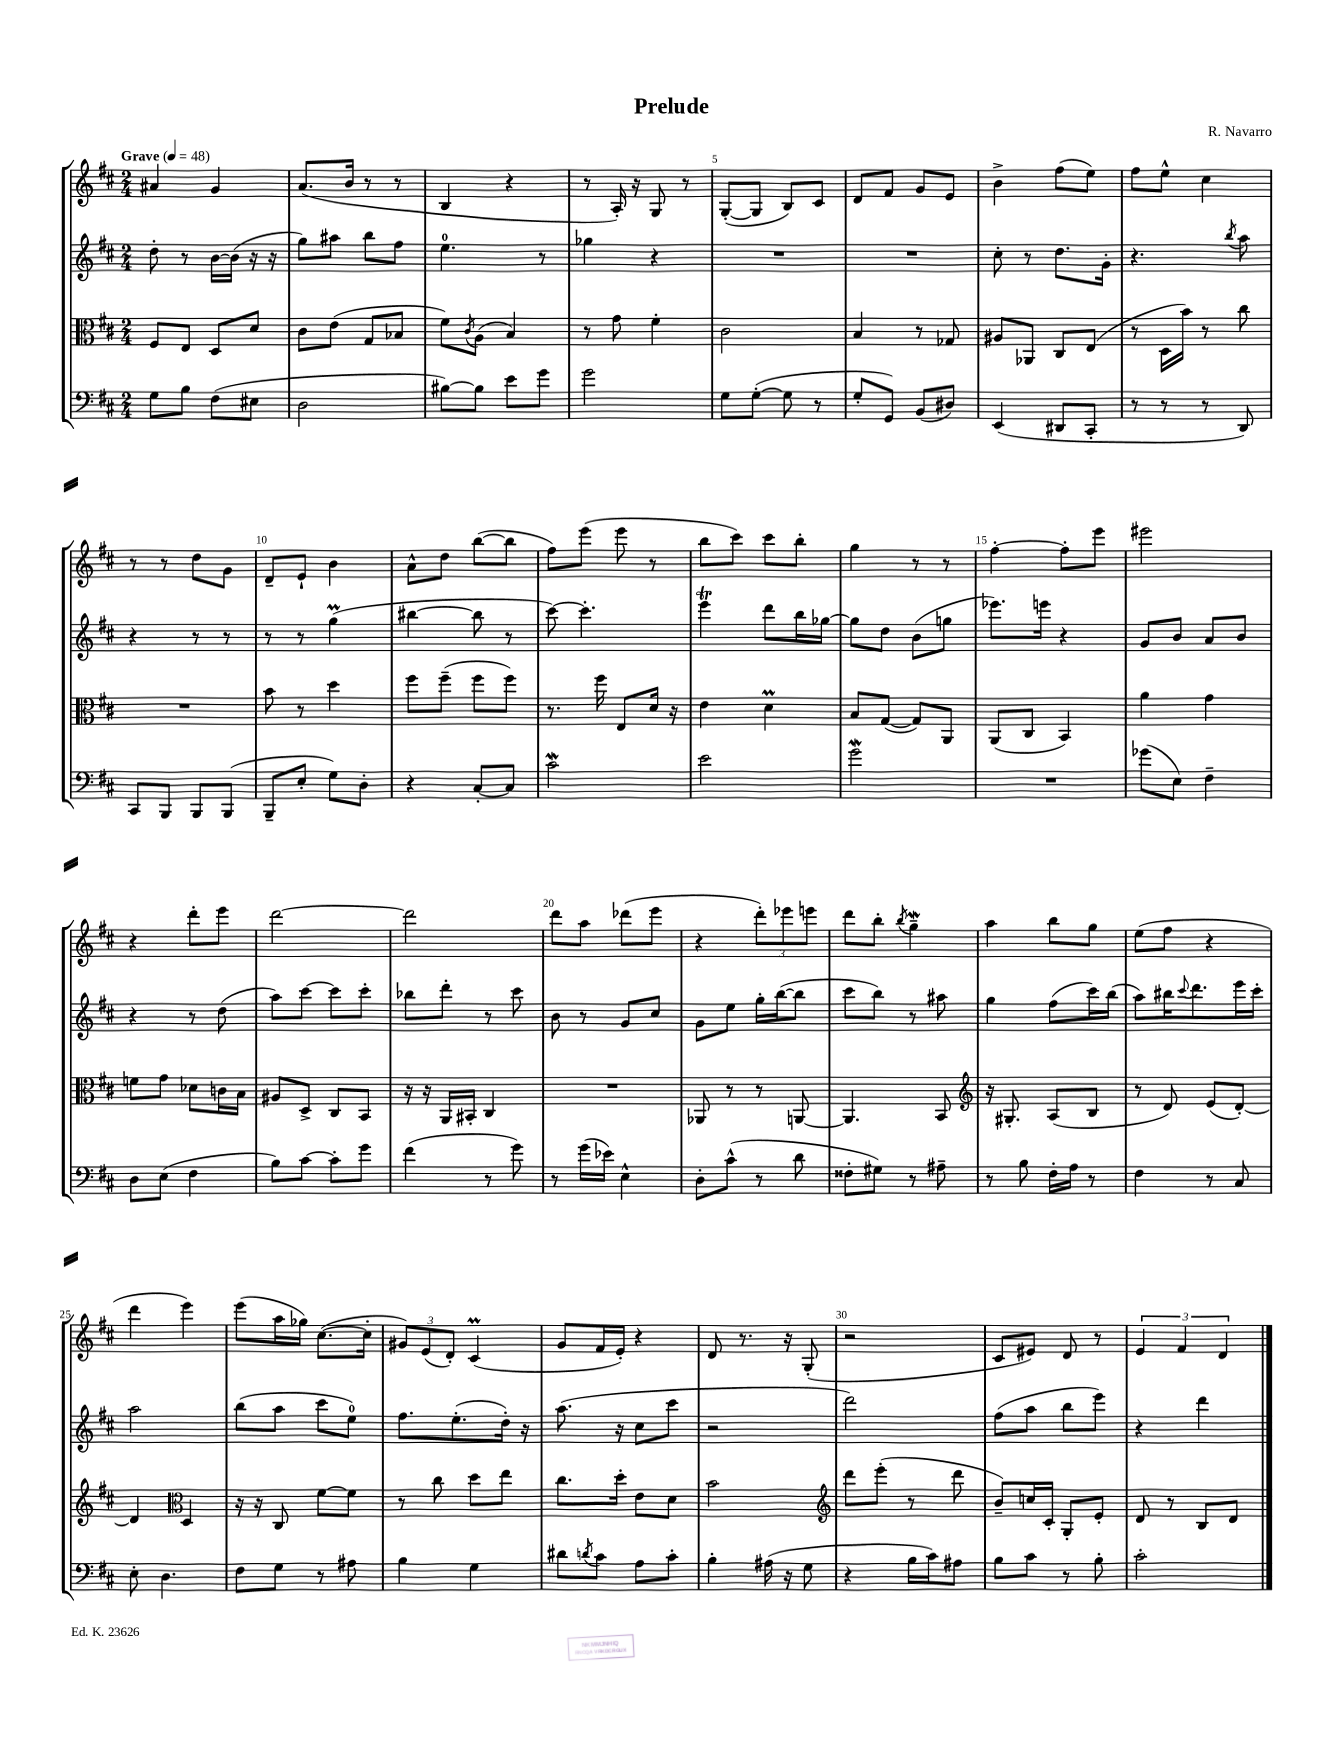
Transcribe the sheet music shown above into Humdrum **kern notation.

**kern	**kern	**kern	**kern
*staff4	*staff3	*staff2	*staff1
*clefF4	*clefC3	*clefG2	*clefG2
*k[f#c#]	*k[f#c#]	*k[f#c#]	*k[f#c#]
*M2/4	*M2/4	*M2/4	*M2/4
*MM48	*MM48	*MM48	*MM48
8G	8F#	8dd'	4a#
8B	8E	8r	.
(8F#	8D	[16b	4g
.	.	(16b]	.
8E#	8d	16r	.
.	.	16r	.
=	=	=	=
2D	8c#	8gg)	(8.a
.	(8e	8aa#	.
.	.	.	16b
.	8G	8bb	8r
.	8B-	8ff#	8r
=	=	=	=
[8B#)	8f#)	4.ee	4B
.	8qc#	.	.
8B#]	(8A	.	.
8e	4B)	.	4r
8g	.	8r	.
=	=	=	=
2g	8r	4gg-	8r
.	8g	.	16A')
.	.	.	16r
.	4f#'	4r	8G
.	.	.	8r
=	=	=	=
8G	2c#	2r	([8G'
([8G'	.	.	8G]
8G]	.	.	8B)
8r	.	.	8c#
=	=	=	=
8G'	4B	2r	8d
8GG)	.	.	8f#
(8BB	8r	.	8g
8D#)	8G-	.	8e
=	=	=	=
(4EE	8A#	8cc#'	4b^
.	8AA-	8r	.
8DD#	8C#	8.dd	(8ff#
8CC#'	(8E	.	8ee)
.	.	16g'	.
=	=	=	=
8r	8r	4.r	8ff#
8r	16D	.	8ee^^
.	16b)	.	.
8r	8r	.	4cc#
.	.	8qbb	.
8DD)	8cc#	8aa	.
=	=	=	=
8CC#	2r	4r	8r
8BBB	.	.	8r
8BBB	.	8r	8dd
(8BBB	.	8r	8g
=	=	=	=
8BBB~	8b	8r	8d~
8E'	8r	8r	8e`
8G)	4dd	(4gg	4b
8D'	.	.	.
=	=	=	=
4r	8ff#	[4bb#	8a^^
.	(8ff#~	.	8dd
[8C#'	8ff#	8bb#]	([8bb
8C#]	8ff#)	8r	8bb]
=	=	=	=
2c#	8.r	[8ccc#)	8ff#)
.	.	4.ccc#']	(8eee
.	16ff#	.	.
.	8E	.	8eee
.	16d	.	8r
.	16r	.	.
=	=	=	=
2e	4e	4eee	8bb
.	.	.	8ccc#)
.	4d	8ddd	8ccc#
.	.	16bb	8bb'
.	.	[16gg-	.
=	=	=	=
2g	8B	8gg-]	4gg
.	([8G	8dd	.
.	8G])	(8b	8r
.	8AA	8gg	8r
=	=	=	=
2r	(8AA	8.eee-)	[4ff#'
.	8C#	.	.
.	.	16eee	.
.	4BB)	4r	8ff#']
.	.	.	8eee
=	=	=	=
(8g-	4a	8g	2eee#
8E)	.	8b	.
4F#~	4g	8a	.
.	.	8b	.
=	=	=	=
8D	8f	4r	4r
(8E	8g	.	.
4F#	8d-	8r	8ddd'
.	16c	(8dd	8eee
.	16B	.	.
=	=	=	=
8B)	8A#	8aa)	[2ddd
[8c#	8D^	[8ccc#	.
8c#']	8C#	8ccc#]	.
8g	8BB	8ccc#'	.
=	=	=	=
(4f#	16r	8bb-	2ddd]
.	16r	.	.
.	16AA	8ddd'	.
.	16BB#'	.	.
8r	4C#	8r	.
8g)	.	8ccc#	.
=	=	=	=
8r	2r	8b	8ddd
(16g	.	8r	8aa
16e-)	.	.	.
4E^^	.	8g	(8ddd-
.	.	8cc#	8eee
=	=	=	=
8D'	8AA-	8g	4r
(8c#^^	8r	8ee	.
8r	8r	16gg'	12ddd')
.	.	([16bb	.
.	.	.	12eee-
8d	[8AA	8bb]	.
.	.	.	12eee
=	=	=	=
8F##'	4.AA]	8ccc#	8ddd
8G#)	.	8bb)	8bb'
.	.	.	8qbb
8r	.	8r	4gg~
8A#~	8BB	8aa#	.
=	=	=	=
*	*clefG2	*	*
8r	16r	4gg	4aa
.	8.G#'	.	.
8B	.	.	.
16F#'	(8A	(8ff#	8bb
16A	.	.	.
8r	8B	16ccc#)	8gg
.	.	(16bb	.
=	=	=	=
4F#	8r	8aa)	(8ee
.	8d)	16bb#	8ff#
.	.	8qqccc#	.
.	.	8.ddd	.
8r	(8e	.	4r
8C#	[8d')	16eee	.
.	.	16ccc#'	.
=	=	=	=
8E'	4d]	2aa	4ddd
4.D	.	.	.
*	*clefC3	*	*
.	4D	.	4eee)
=	=	=	=
8F#	16r	(8bb	(8eee
.	16r	.	.
8G	8C#	8aa	16aa
.	.	.	16gg-)
8r	[8f#	8ccc#	([8.cc#
8A#	8f#]	8ee)	.
.	.	.	16cc#']
=	=	=	=
4B	8r	8.ff#	12g#)
.	.	.	(12e
.	8cc#	.	.
.	.	.	12d')
.	.	(8.ee'	.
4G	8dd	.	(4c#
.	8ee	16dd')	.
.	.	16r	.
=	=	=	=
8d#	8.cc#	(8.aa	8g
8qd	.	.	.
8c#	.	.	16f#
.	16dd'	16r	16e')
8A	8e	8cc#	4r
8c#'	8d	8ccc#	.
=	=	=	=
4B'	2b	2r	8d
.	.	.	8.r
(16A#	.	.	.
16r	.	.	16r
8G	.	.	(8G'
=	=	=	=
*	*clefG2	*	*
4r	8ddd	2ddd)	2r
.	(8eee'	.	.
16B	8r	.	.
16c#)	.	.	.
8A#	8ddd	.	.
=	=	=	=
8B	8b~)	(8ff#	8c#
8c#	16cc	8aa	8e#)
.	16c#'	.	.
8r	8G'	8bb	8d
8B'	8e'	8eee)	8r
=	=	=	=
2c#'	8d	4r	6e
.	8r	.	.
.	.	.	6f#
.	8B	4ddd	.
.	.	.	6d
.	8d	.	.
==	==	==	==
*-	*-	*-	*-
